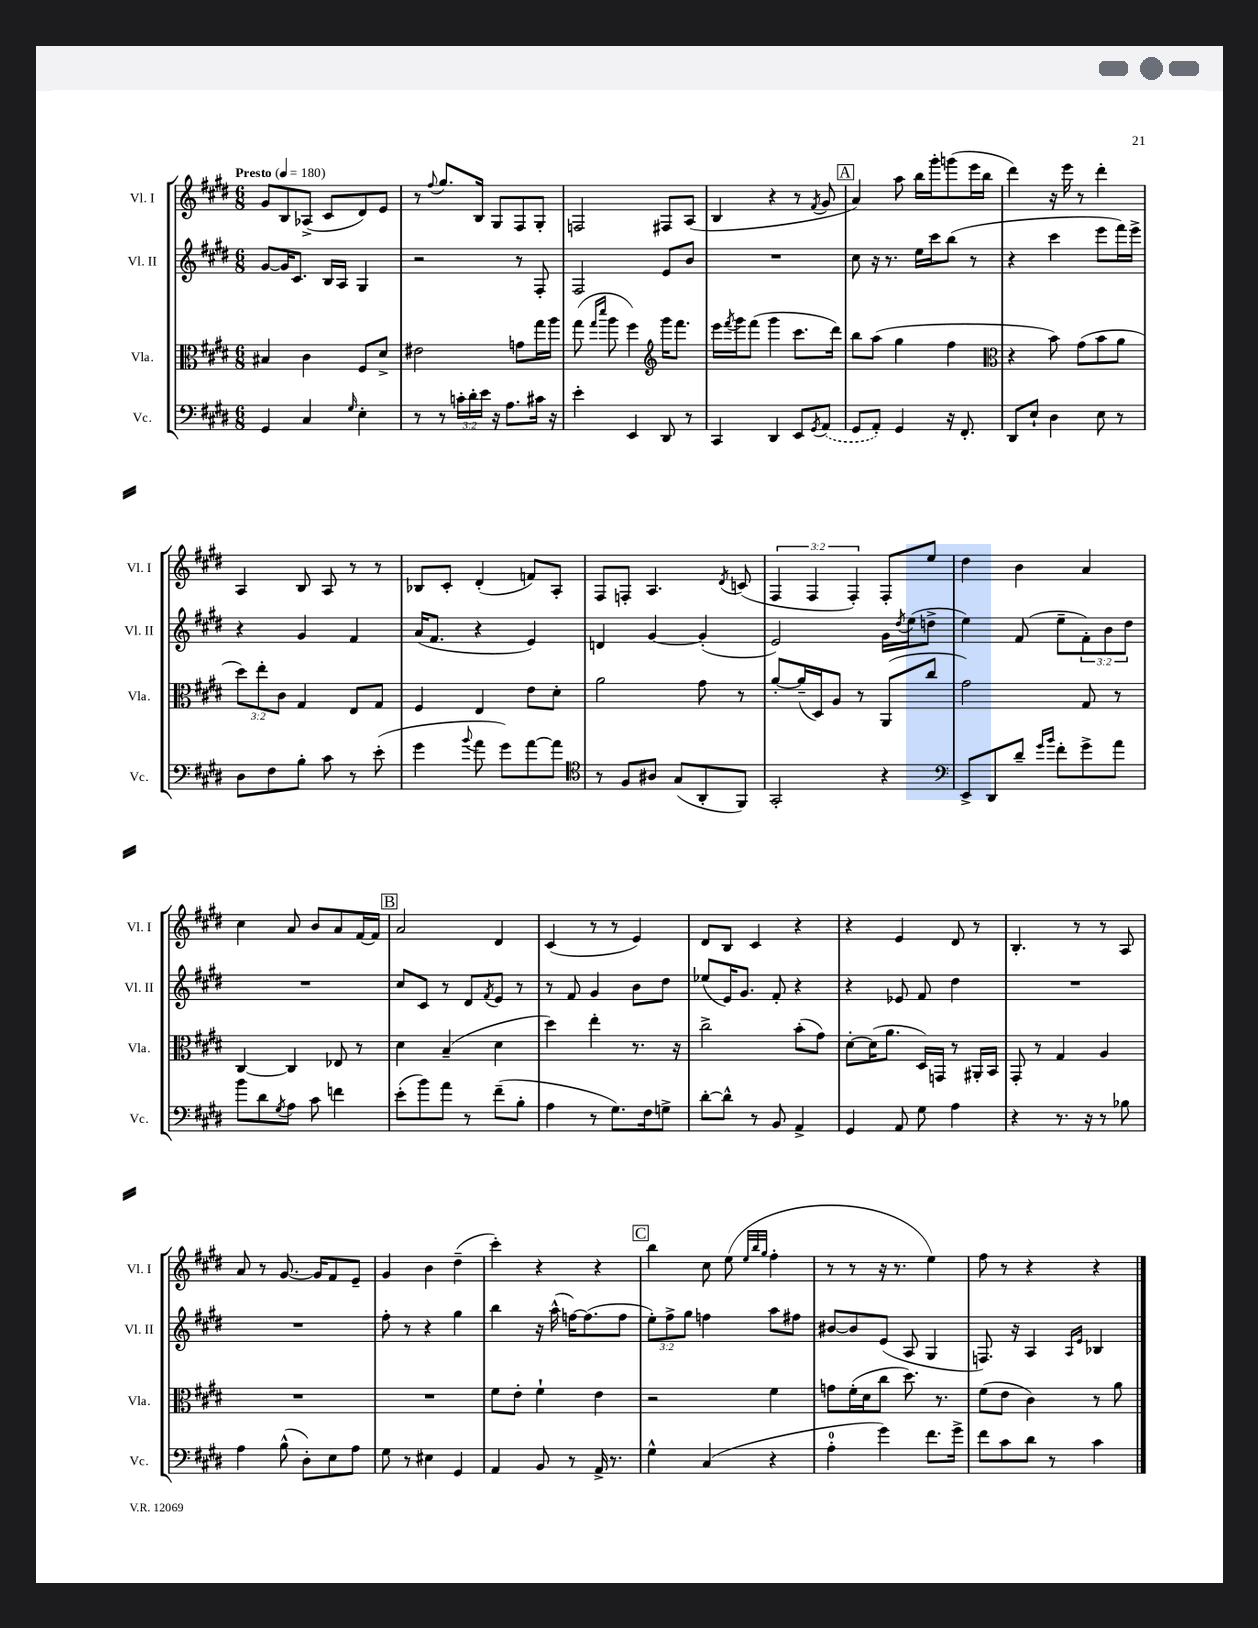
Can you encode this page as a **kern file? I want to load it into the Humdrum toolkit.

**kern	**kern	**kern	**kern
*staff4	*staff3	*staff2	*staff1
*clefF4	*clefC3	*clefG2	*clefG2
*k[f#c#g#d#]	*k[f#c#g#d#]	*k[f#c#g#d#]	*k[f#c#g#d#]
*M6/8	*M6/8	*M6/8	*M6/8
*MM180	*MM180	*MM180	*MM180
4GG#/	4B#/	[8g#/L	8g#/L
.	.	16g#/]K	8B/
.	.	8.c#/J	.
4C#/	4c#\	.	(8A-^/J
.	.	16B/LL	8c#/L
.	.	16A/JJ	.
16qqG#/	.	.	.
4E'\	8F#/L	4G#/	8d#/)
.	8d#^/J	.	8e/J
=	=	=	=
8r	2e#\	2r	8r
.	.	.	8qqff#/
8r	.	.	8.gg#/L
24c'\LL	.	.	.
24d#'\	.	.	.
.	.	.	16B/Jk
24e\JJ	.	.	.
16r	.	.	8G#/L
8.A\L	.	.	.
.	8g\L	8r	8F#/
16c#\Jk	16gg#\L	8F#'/	8G#'/J
16r	16aa\JJ	.	.
=	=	=	=
4e'\	(8gg#\	2F#/	2F/
.	16qqgg#/LL	.	.
.	16qqddd#/JJ	.	.
.	8aa\	.	.
4EE/	4ff#\)	.	.
*	*clefG2	*	*
8DD#/	16ggg#\LK	8e/L	8F#/L
.	8.fff#\J	.	.
8r	.	8b/J	(8A/J
=	=	=	=
4CC#/	16eee\LL	2.r	4B/
.	8qfff#/	.	.
.	16ggg#\J	.	.
.	(8fff#\J	.	.
4DD#/	4ggg#\	.	4r
8EE/L	8.ccc#\L	.	8r
8qGG#/	.	.	8qf#/
(8AA/J	.	.	8g#/
.	16ddd#\Jk)	.	.
=	=	=	=
8GG#/L	8bb\L	8cc#\	4a/)
8AA'/J)	(8aa\J	16r	.
.	.	8.r	.
4GG#/	4gg#\	.	8aa\
.	.	16ee\LL	16bb\LL
.	.	16ccc#\J	16ggg#'\J
16r	4ff#\	(8bb\J	(8ggg\
8.FF#'/	.	.	.
.	.	8r	16eee\L
.	.	.	16bb\JJ
=	=	=	=
*	*clefC3	*	*
8DD#/L	4r	4r	4ddd#\)
8E`/J	.	.	.
4D#\	8b\)	4ccc#\	16r
.	.	.	16eee\
.	(8g#\L	.	8r
8E\	8b\	8eee\L	4ddd#'\
8r	8a\J	16fff#\L)	.
.	.	16eee^\JJ	.
=	=	=	=
8D#\L	12dd#\L)	4r	4A/
.	12ee'\	.	.
8F#\	.	.	.
.	12c#\J	.	.
8B'\J	4G#/	4g#/	8B/
8c#\	.	.	8A/
8r	8E/L	4f#/	8r
(8e'\	8G#/J	.	8r
=	=	=	=
4g#\	4F#/	(16a/LK	8B-/L
.	.	8.f#/J	.
.	.	.	8c#'/J
8qqb/	.	.	.
8a\	4E/	4r	(4d#'/
8g#\L)	.	.	.
[8a\	8e\L	4e/)	8f/L)
8a\]J	8d#'\J	.	8A'/J
=	=	=	=
*clefC4	*	*	*
8r	2a\	4d/	8F#/L
8F#/L	.	.	8F'/J
8A#/J	.	[4g#/	4.A/
(8G#/L	.	.	.
8AA'/	8g#\	(4g#'/]	.
.	.	.	8qd#/
8FF#/J)	8r	.	(8c/
=	=	=	=
2GG#'/	[8a'/L	2e/)	6F#/
.	(16a~/]L	.	.
.	.	.	6F#/
.	16D#/J)	.	.
.	8A/J	.	.
.	.	.	6F#'/)
.	8r	.	.
4r	(8AA/L	16g#\LL	8F#'/L
.	.	8qdd#/	.
.	.	(16ee\J	.
.	8cc#/J	8dd^\J	8ee/J
=	=	=	=
*clefF4	*	*	*
8EE^/L	2g#\)	4ee\)	4dd#\
8DD#/	.	.	.
8d#~/J	.	(8f#/	4b\
16qqg#/LL	.	.	.
16qqb/JJ	.	.	.
8f#'\L	.	8ee~\L	.
8g#^\	8G#/	12f#'\)	4a/
.	.	12b\	.
8a\J	8r	.	.
.	.	12dd#\J	.
=	=	=	=
8b\L	[4C#/	2.r	4cc#\
8d#\	.	.	.
8qG#/	.	.	.
8A\J	4C#/]	.	8a/
8c#\	.	.	8b/L
4f\	8E-/	.	8a/
.	8r	.	[16f#/L
.	.	.	16f#/]JJ
=	=	=	=
(8e'\L	4d#\	8cc#/L	2a/
8b\)	.	8c#/J	.
8a\J	(4B~/	8r	.
8r	.	8d#/L	.
.	.	8qf#/	.
(8f#~\L	4d#\	8e/J	4d#/
8B'\J	.	8r	.
=	=	=	=
4A\	4dd#\)	8r	(4c#/
.	.	8f#/	.
8r	4ee'\	4g#/	8r
8.G#\L)	.	.	8r
.	8.r	8b\L	4e/)
16F#\k	.	.	.
8G^\J	.	8dd#\J	.
.	16r	.	.
=	=	=	=
[8d#'\L	2cc#^\	(8ee-/L	8d#/L
8d#^^\]J	.	16e/K)	8B/J
.	.	8.g#/J	.
8r	.	.	4c#/
8BB/	.	8f#'/	.
4AA^/	(8b'\L	4r	4r
.	8g#\J)	.	.
=	=	=	=
4GG#/	[8d#'\L	4r	4r
.	(16d#\]K	.	.
.	8.a\J	.	.
8AA/	.	8e-/	4e/
8G#\	16D#/LL)	8f#/	.
.	16GG/JJ	.	.
4A\	8r	4dd#\	8d#/
.	16AA#'/LL	.	8r
.	16BB/JJ	.	.
=	=	=	=
4r	8GG#'/	2.r	4.B'/
.	8r	.	.
8.r	4G#/	.	.
.	.	.	8r
16r	.	.	.
8r	4A/	.	8r
8B-\	.	.	8A/
=	=	=	=
4A\	2.r	2.r	8a/
.	.	.	8r
(8B^^\	.	.	[8.g#/
8D#'\L)	.	.	.
.	.	.	16g#/]LK
8E\	.	.	8f#/
8A\J	.	.	8e~/J
=	=	=	=
8G#\	2.r	8ff#'\	4g#/
8r	.	8r	.
4E#\	.	4r	4b\
4GG#/	.	4gg#\	(4dd#~\
=	=	=	=
4AA/	8f#\L	4bb\	4ccc#'\)
.	8e'\J	.	.
8BB/	4f#`\	16r	4r
.	.	(16aa^^\	.
8r	.	[16ff\LK)	.
.	.	(8.ff\]	.
16AA^/	4e\	.	4r
8.r	.	.	.
.	.	8ff\J	.
=	=	=	=
4G#^^\	2r	12ee'\L)	4bb\
.	.	12ff#^\	.
.	.	12gg#\J	.
(4C#/	.	4ff\	8cc#\
.	.	.	(8ee\
.	.	.	32qqee/LLL
.	.	.	32qqbb/
.	.	.	32qqgg#/JJJ
4r	4f#\	8aa\L	4ff#'\
.	.	8ff#\J	.
=	=	=	=
4A'\	8g\L	[8b#/L	8r
.	(16f#'\L	8b#/]	8r
.	16d#\J	.	.
4g#\)	8cc#\J	(8e/J	16r
.	.	.	8.r
.	8.dd#\)	8A/	.
8.f#\L	.	4G#/	4ee\)
.	8.r	.	.
16g#^\Jk	.	.	.
=	=	=	=
8f#\L	(8f#\L	8.F/)	8ff#\
8c#\	8e\J	.	8r
.	.	16r	.
8d#\J	4c#\)	4A/	4r
8r	.	.	.
.	.	16qqA/LL	.
.	.	16qqe/JJ	.
4c#\	8r	4B-/	4r
.	8a\	.	.
==	==	==	==
*-	*-	*-	*-
